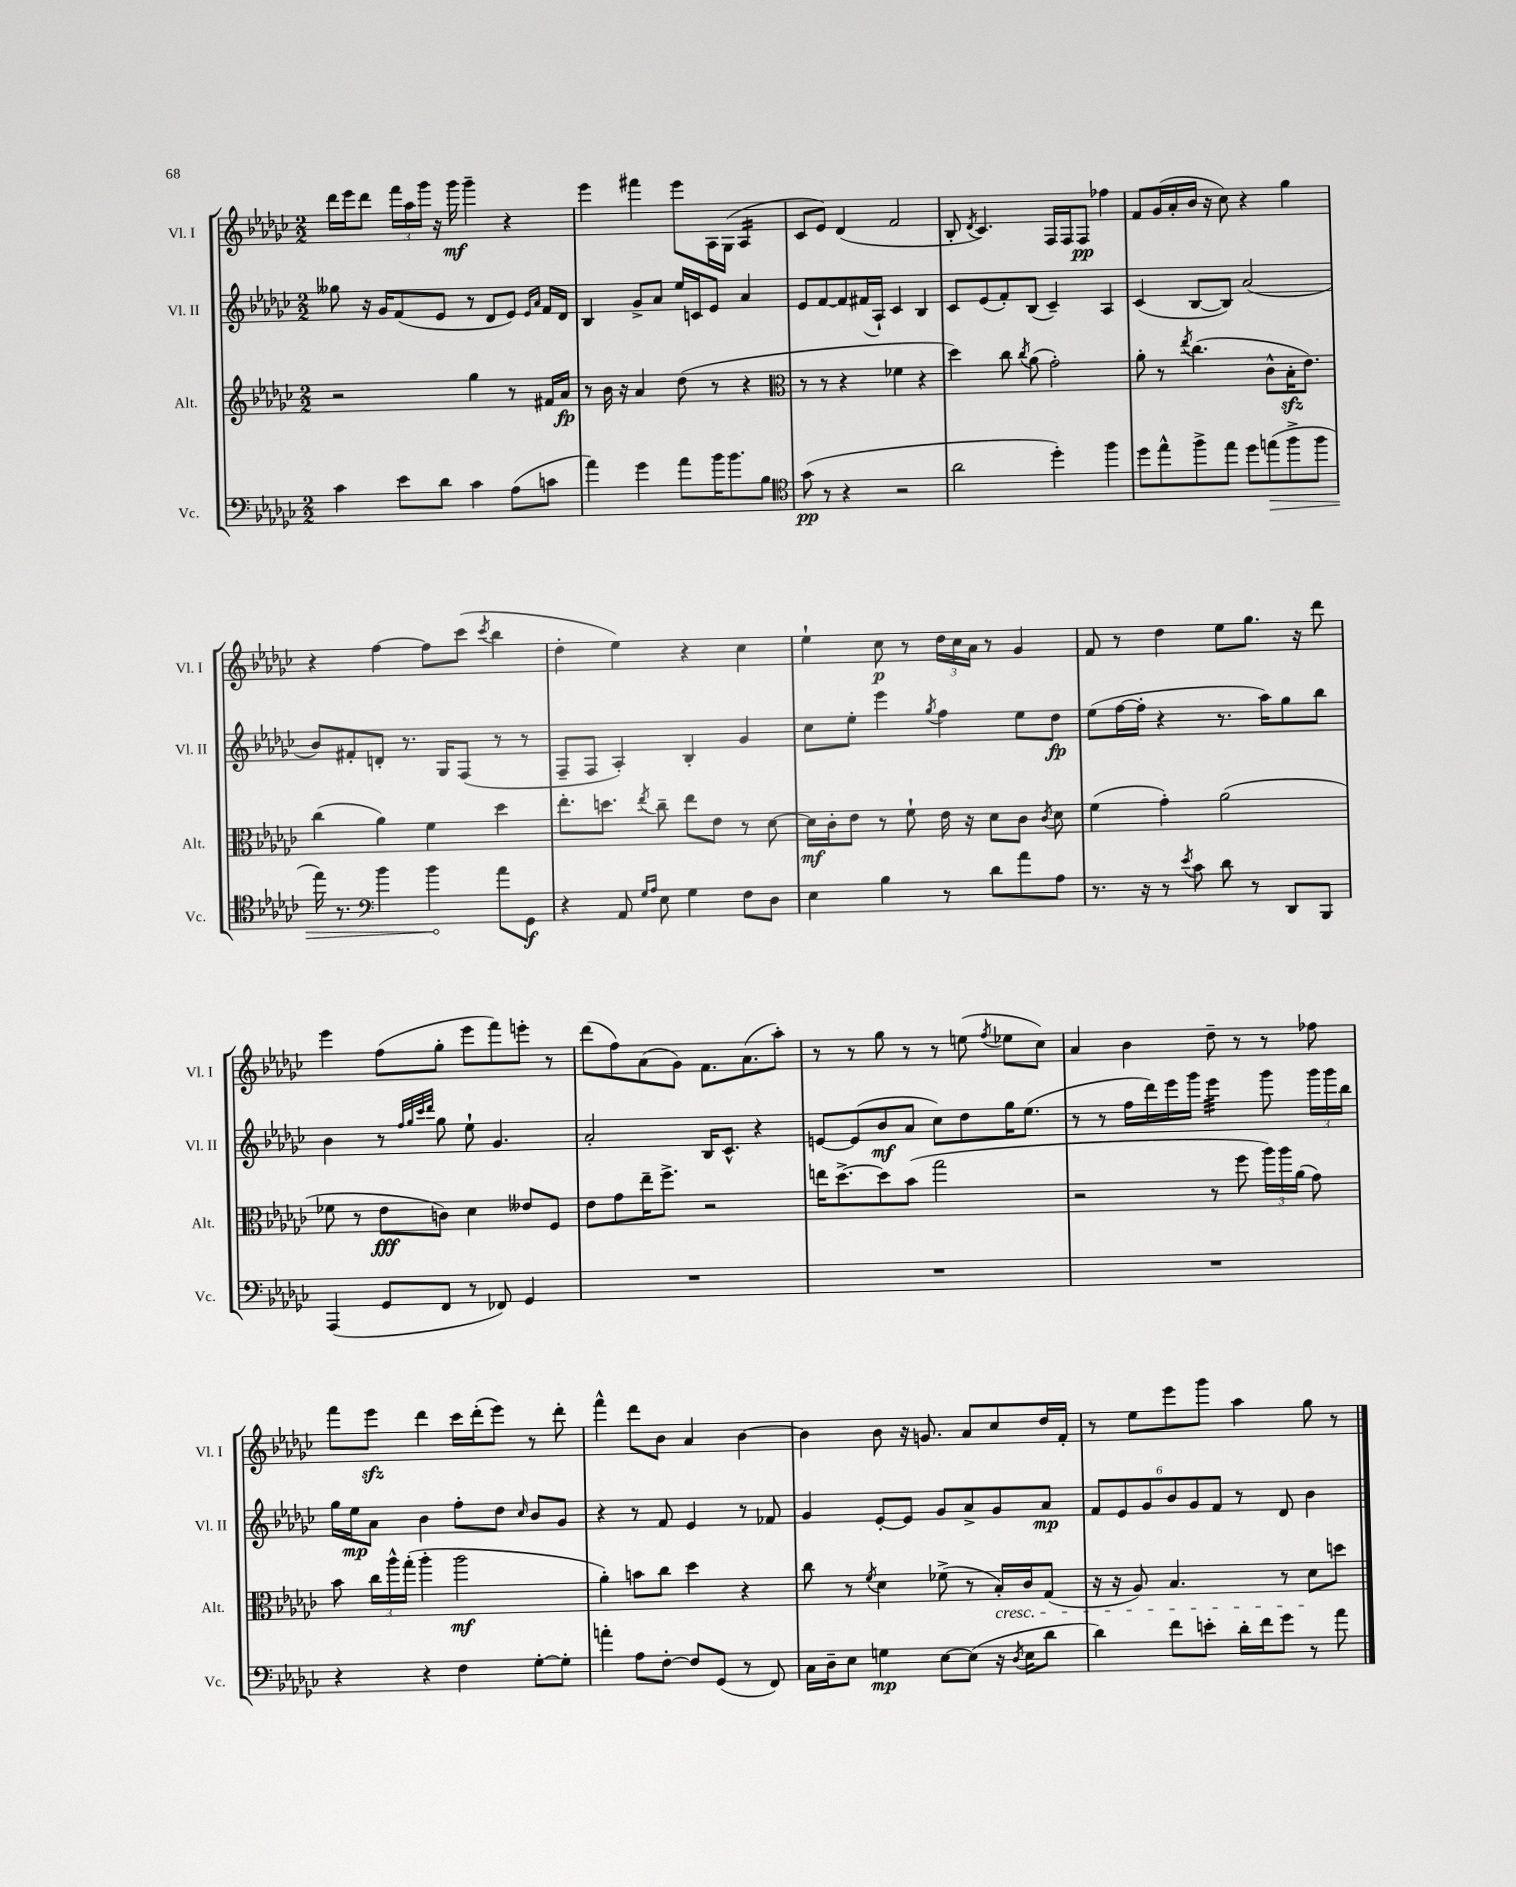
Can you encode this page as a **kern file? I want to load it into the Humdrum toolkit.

**kern	**dynam	**kern	**dynam	**kern	**dynam	**kern	**dynam
*part4	*part4	*part3	*part3	*part2	*part2	*part1	*part1
*staff4	*staff4	*staff3	*staff3	*staff2	*staff2	*staff1	*staff1
*I"Vc.	*	*I"Alt.	*	*I"Vl. II	*	*I"Vl. I	*
*I'Vc.	*	*I'Alt.	*	*I'Vl. II	*	*I'Vl. I	*
*clefF4	*	*clefG2	*	*clefG2	*	*clefG2	*
*k[b-e-a-d-g-c-]	*	*k[b-e-a-d-g-c-]	*	*k[b-e-a-d-g-c-]	*	*k[b-e-a-d-g-c-]	*
*M2/2	*	*M2/2	*	*M2/2	*	*M2/2	*
=18	=18	=18	=18	=18	=18	=18	=18
4c-\	.	2r	.	8gg--X\	.	16ddd-\LL	.
.	.	.	.	.	.	16eee-\J	.
.	.	.	.	16r	.	8ddd-\J	.
.	.	.	.	16g-/KL	.	.	.
8e-\L	.	.	.	(8f/	.	24fff\LL	.
.	.	.	.	.	.	24aa-\	.
.	.	.	.	.	.	24ggg-\JJ	.
8d-\J	.	.	.	8e-/J	.	16r	.
.	.	.	.	.	.	16ggg-\	mf
4c-\	.	4gg-\	.	8r	.	4ggg-~\	.
.	.	.	.	8d-/L	.	.	.
(8A-\L	.	8r	.	8e-/J)	.	4r	.
.	.	.	.	16qqe-/LL	.	.	.
.	.	.	.	16qqa-/JJ	.	.	.
8cn\J	.	16f#X/LL	.	16f/LL	.	.	.
.	.	16a-/JJ	fp	16d-/JJ	.	.	.
=19	=19	=19	=19	=19	=19	=19	=19
4a-\)	.	8r	.	4B-/	.	4eee-\	.
.	.	16b-\	.	.	.	.	.
.	.	16r	.	.	.	.	.
4g-\	.	4a-/	.	8g-^/L	.	4fff#X\	.
.	.	.	.	8a-/J	.	.	.
8a-\L	.	(8dd-\	.	16ee-/LL	.	8eee-\L	.
.	.	.	.	16cn/J	.	.	.
16b-\K	.	8r	.	8e-/J	.	16A-\L	.
8.b-\	.	.	.	.	.	(16G-\JJ	.
*	*	*	*	*	*	*tremolo	*
.	.	4r	.	4a-/	.	16A-/LL	.
.	.	.	.	.	.	16A-/	.
8B-\J	.	.	.	.	.	16A-/	.
.	.	.	.	.	.	16A-/JJ	.
*	*	*	*	*	*	*Xtremolo	*
=20	=20	=20	=20	=20	=20	=20	=20
*clefC4	*	*clefC3	*	*	*	*	*
(8g-\	pp	8r	.	8e-/L	.	8c-/L	.
8r	.	8r	.	[8f/	.	8e-/J)	.
4r	.	4r	.	8f/]	.	(4d-/	.
.	.	.	.	(16f#X/L	.	.	.
.	.	.	.	16A-`/JJ)	.	.	.
2r	.	4f-X\	.	4c-/	.	2f/	.
.	.	4r	.	4B-/	.	.	.
=21	=21	=21	=21	=21	=21	=21	=21
2a-\	.	4dd-\)	.	8c-/L	.	8B-'/	.
.	.	.	.	.	.	8qd-/	.
.	.	.	.	(8e-/	.	4.c-/)	.
.	.	8cc-\	.	8f'/)	.	.	.
.	.	8qcc-/	.	.	.	.	.
.	.	(8a-\	.	(8B-/J	.	.	.
4dd-'\)	.	2g-'\)	.	4c-~/)	.	16F/LL	.
.	.	.	.	.	.	16F/J	.
.	.	.	.	.	.	8F/J	pp
4ff\	.	.	.	4A-/	.	4ff-X\	.
=22	=22	=22	=22	=22	=22	=22	=22
8dd-\L	.	8a-'\	.	(4c-/	.	8f/L	.
8ee-^^\	.	8r	.	.	.	(16g-/L	.
.	.	.	.	.	.	16a-'/	.
.	.	8qee-/	.	.	.	.	.
8ff^\	.	(4.cc-\	.	[8B-/L	.	16b-/JJ	.
.	.	.	.	.	.	16r	.
8ee-\J	.	.	.	8B-/J])	.	8cc-\)	.
8dd-\L	.	.	.	(2a-/	.	4r	.
!	!LO:HP:b	!	!	!	!	!	!
(8een\	>	8c-^^\L	.	.	.	.	.
8ff^\	.	16B-zz'\K	.	.	.	4gg-\	.
.	.	8.e-\J)	.	.	.	.	.
8ff\J	.	.	.	.	.	.	.
!!LO:LB:g=z
=23	=23	=23	=23	=23	=23	=23	=23
16ee-\)	.	(4cc-\	.	8b-/L)	.	4r	.
8.r	.	.	.	.	.	.	.
.	.	.	.	8f#X'/	.	.	.
*clefF4	*	*	*	*	*	*	*
4b-\	.	4a-\)	.	8dn'/J	.	[4ff\	.
.	.	.	.	8.r	.	.	.
4b-\	.	4f\	.	.	.	8ff\L]	.
.	.	.	.	16G-/KL	.	.	.
.	.	.	.	(8F/J	.	(8ccc-\J	.
.	.	.	.	.	.	8qccc-/	.
8a-\L	]	4dd-\	.	8r	.	4bb-\	.
8GG-\J	f	.	.	8r	.	.	.
=24	=24	=24	=24	=24	=24	=24	=24
4r	.	8.ee-'\L	.	8F~/L	.	4dd-'\	.
.	.	.	.	8F/J	.	.	.
.	.	8.ddn\J	.	.	.	.	.
8AA-/	.	.	.	4A-'/)	.	4ee-\)	.
16qqG-/LL	.	.	.	.	.	.	.
16qqA-/JJ	.	8qee-/	.	.	.	.	.
8E-\	.	8cc-~\	.	.	.	.	.
4G-\	.	8ee-\L	.	4B-'/	.	4r	.
.	.	8e-\J	.	.	.	.	.
8F\L	.	8r	.	4g-/	.	4cc-\	.
8D-\J	.	[8d-\	.	.	.	.	.
=25	=25	=25	=25	=25	=25	=25	=25
4E-\	.	16d-\LL]	mf	8cc-\L	.	4ee-`\	.
.	.	16c-'\J	.	.	.	.	.
.	.	8e-\J	.	8ee-'\J	.	.	.
4B-\	.	8r	.	4eee-\	.	8cc-\	p
.	.	8f`\	.	.	.	8r	.
.	.	.	.	8qgg-/	.	.	.
8r	.	16e-\	.	4ff\	.	24dd-\LL	.
.	.	.	.	.	.	24cc-\	.
.	.	16r	.	.	.	.	.
.	.	.	.	.	.	24a-\JJ	.
8d-\L	.	8d-\L	.	.	.	8r	.
8a-\	.	8c-\J	.	8ee-\L	.	4g-/	.
.	.	8qc-/	.	.	.	.	.
8A-\J	.	8d-\	.	8dd-\J	fp	.	.
=26	=26	=26	=26	=26	=26	=26	=26
8.r	.	(4f\	.	(8ee-\L	.	8f/	.
.	.	.	.	[16ff\L	.	8r	.
16r	.	.	.	16ff'\JJ]	.	.	.
8r	.	4g-'\)	.	4r	.	4dd-\	.
8qe-/	.	.	.	.	.	.	.
8c-\	.	.	.	.	.	.	.
8d-\	.	(2a-\	.	8.r	.	8ee-\L	.
8r	.	.	.	.	.	8.gg-\J	.
.	.	.	.	16aa-\KL)	.	.	.
8DD-/L	.	.	.	8gg-\	.	.	.
.	.	.	.	.	.	16r	.
8BBB-/J	.	.	.	8bb-\J	.	8ddd-\	.
!!LO:LB:g=z
=27	=27	=27	=27	=27	=27	=27	=27
(4AAA-/	.	8f-X\	.	4b-\	.	4eee-\	.
.	.	8r	.	.	.	.	.
8GG-/L	.	8e-\L	fff	8r	.	(8ff\L	.
.	.	.	.	32qqff/LLL	.	.	.
.	.	.	.	32qqgg-/	.	.	.
.	.	.	.	32qqccc-/	.	.	.
.	.	.	.	32qqddd-/JJJ	.	.	.
8FF/J	.	8cn\J)	.	8gg-\	.	8gg-'\J	.
8r	.	4d-\	.	8ee-`\	.	8eee-\L	.
8FF-X/)	.	.	.	4.g-/	.	8fff\)	.
4GG-/	.	8e--X/L	.	.	.	8eeen'\J	.
.	.	8F/J	.	.	.	8r	.
=28	=28	=28	=28	=28	=28	=28	=28
1r	.	8e-\L	.	2a-'/	.	(8ddd-\L	.
.	.	8g-\	.	.	.	8ff\)	.
.	.	16ee-~\K	.	.	.	(8a-\	.
.	.	8.ff^\J	.	.	.	.	.
.	.	.	.	.	.	8g-\J)	.
.	.	2r	.	16B-/KL	.	8.f\L	.
.	.	.	.	8.c-^^/J	.	.	.
.	.	.	.	.	.	(8.a-\	.
.	.	.	.	4r	.	.	.
.	.	.	.	.	.	8aa-'\J)	.
=29	=29	=29	=29	=29	=29	=29	=29
1r	.	16een\KL	.	[8en/L	.	8r	.
.	.	[8.dd-^\	.	.	.	.	.
.	.	.	.	(8e/]	.	8r	.
.	.	8dd-\]	.	8b-/	mf	8gg-\	.
.	.	(8b-\J	.	8a-/J	.	8r	.
.	.	2gg-\	.	8cc-\L)	.	8r	.
.	.	.	.	8dd-\	.	(8een\	.
.	.	.	.	.	.	8qff/	.
.	.	.	.	16gg-\K	.	8ee-X\L	.
.	.	.	.	(8.ee-\J	.	.	.
.	.	.	.	.	.	8cc-\J)	.
=30	=30	=30	=30	=30	=30	=30	=30
1r	.	2r	.	8r	.	4a-/	.
.	.	.	.	8r	.	.	.
.	.	.	.	16ff\LL	.	4b-\	.
.	.	.	.	16ddd-\)	.	.	.
.	.	.	.	16eee-\	.	.	.
.	.	.	.	16ggg-\JJ	.	.	.
*	*	*	*	*tremolo	*	*	*
.	.	8r	.	32eee-\LLL	.	8dd-~\	.
.	.	.	.	32eee-\	.	.	.
.	.	.	.	32eee-\	.	.	.
.	.	.	.	32eee-\	.	.	.
.	.	8ff\	.	32eee-\	.	8r	.
.	.	.	.	32eee-\	.	.	.
.	.	.	.	32eee-\	.	.	.
.	.	.	.	32eee-\JJJ	.	.	.
*	*	*	*	*Xtremolo	*	*	*
.	.	24aa-\LL)	.	8ggg-\	.	8r	.
.	.	24aa-\	.	.	.	.	.
.	.	(24a-\JJ	.	.	.	.	.
.	.	8g-\)	.	24ggg-\LL	.	8ff-X\	.
.	.	.	.	24ggg-\	.	.	.
.	.	.	.	24bb-\JJ	.	.	.
!!LO:LB:g=z
=31	=31	=31	=31	=31	=31	=31	=31
4r	.	8b-\	.	16gg-\LL	.	8fff\L	.
.	.	.	.	16ee-\J	mp	.	.
.	.	24cc-\LL	.	8a-\J	.	8eee-zz\J	.
.	.	24aa-^^\	.	.	.	.	.
.	.	(24gg-'\JJ	.	.	.	.	.
4r	.	4aa-'\	.	4b-\	.	4ddd-\	.
4F\	.	2aa-\	mf	8ff'\L	.	16ccc-\LL	.
.	.	.	.	.	.	(16ddd-'\J	.
.	.	.	.	8dd-\J	.	8eee-\J)	.
.	.	.	.	16qqcc-/	.	.	.
[8G-'\L	.	.	.	8b-/L	.	8r	.
8G-'\J]	.	.	.	8g-/J	.	8ddd-'\	.
=32	=32	=32	=32	=32	=32	=32	=32
4an'\	.	4a-'\)	.	4r	.	4fff^^\	.
8A-\L	.	8bn\L	.	8r	.	8ddd-\L	.
[8F'\J	.	8cc-\J	.	8f/	.	8b-\J	.
8F/L]	.	4dd-\	.	4e-/	.	4a-/	.
(8GG-/J	.	.	.	.	.	.	.
8r	.	4r	.	8r	.	[4b-\	.
8FF/)	.	.	.	8f-X/	.	.	.
=33	=33	=33	=33	=33	=33	=33	=33
16C-\LL	.	8cc-\	.	4g-/	.	4b-\]	.
16D-~\J	.	.	.	.	.	.	.
8E-\J	.	8r	.	.	.	.	.
.	.	8qf/	.	.	.	.	.
4Gn\	mp	4d-\	.	[8e-'/L	.	8b-\	.
.	.	.	.	8e-/J]	.	16r	.
.	.	.	.	.	.	8.gn/	.
[8E-\L	.	(8f-X^\	.	8g-/L	.	.	.
(8E-\J]	.	8r	.	8a-^/	.	8a-/L	.
!	!	!LO:TX:b:i:t=cresc.	!	!	!	!	!
16r	.	16B-'/LL)	.	8g-/	.	8cc-/	.
8qD-/	.	.	.	.	.	.	.
16E-\KL	.	16c-/J	.	.	.	.	.
8d-\J	.	(8G-/J	.	8a-/J	mp	16dd-/L	.
.	.	.	.	.	.	16f'/JJ	.
=34	=34	=34	=34	=34	=34	=34	=34
4d-\)	.	16r	.	12f/L	.	8r	.
.	.	16r	.	.	.	.	.
.	.	.	.	12e-/	.	.	.
.	.	8A-/)	.	.	.	8ee-\L	.
.	.	.	.	12g-/	.	.	.
8f\L	.	4.B-/	.	12b-/	.	8eee-\	.
.	.	.	.	12g-/	.	.	.
8en'\J	.	.	.	.	.	8ggg-\J	.
.	.	.	.	12f/J	.	.	.
16d-'\LL	.	.	.	8r	.	4aa-\	.
16f\J	.	.	.	.	.	.	.
8g-\J	.	8r	.	8d-/	.	.	.
8r	.	8d-\L	.	4b-\	.	8gg-\	.
8a-\	.	8ddn\J	.	.	.	8r	.
==	==	==	==	==	==	==	==
*-	*-	*-	*-	*-	*-	*-	*-
